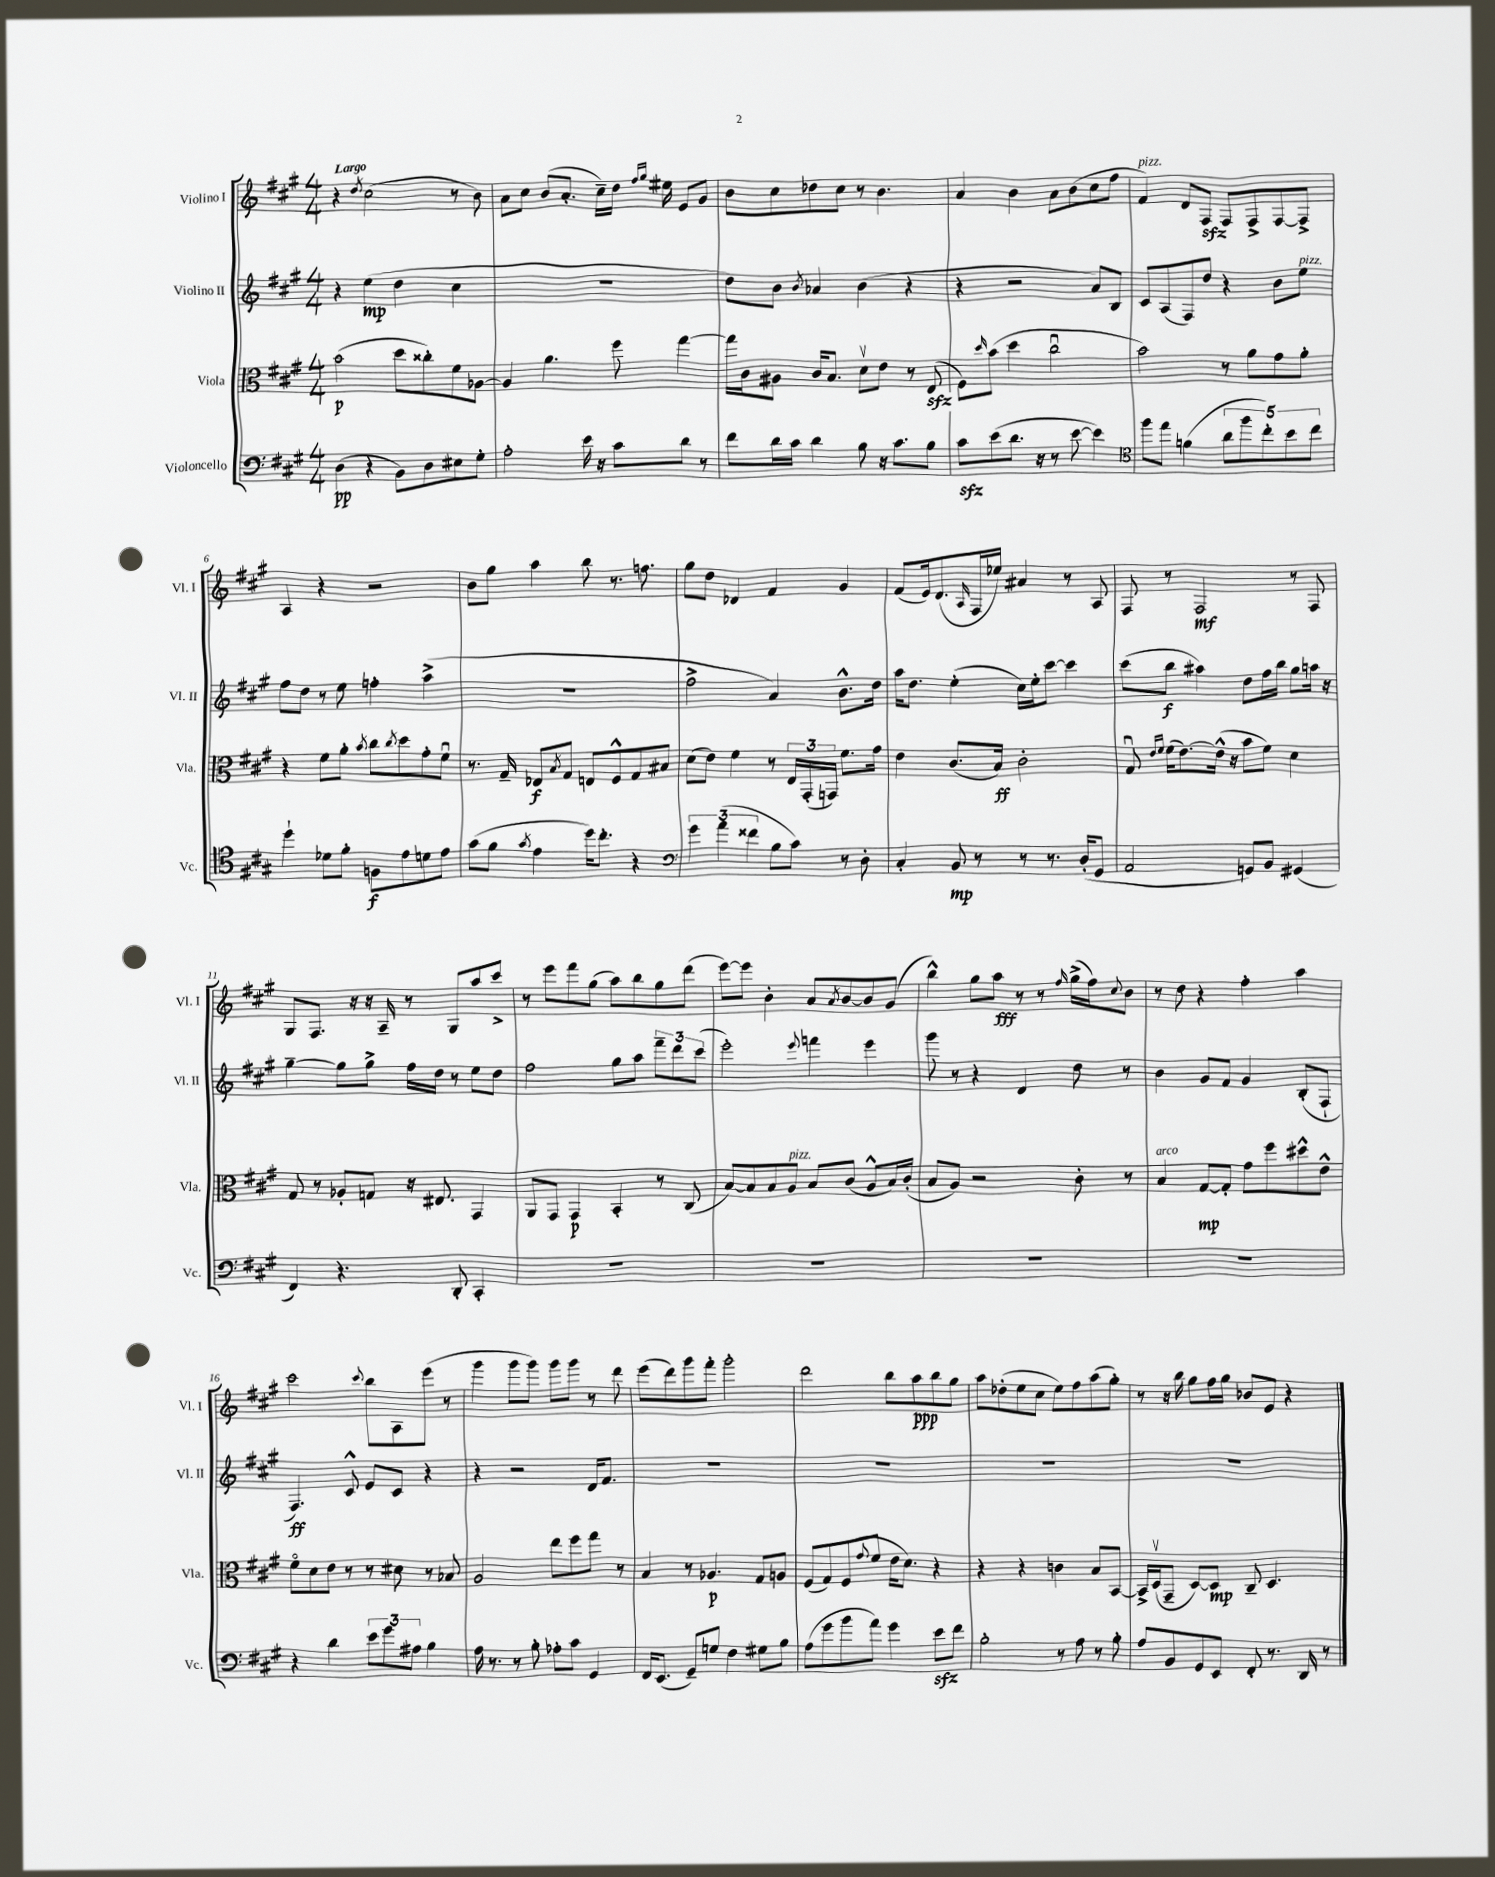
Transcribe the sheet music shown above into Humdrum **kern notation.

**kern	**kern	**kern	**kern
*staff4	*staff3	*staff2	*staff1
*clefF4	*clefC3	*clefG2	*clefG2
*k[f#c#g#]	*k[f#c#g#]	*k[f#c#g#]	*k[f#c#g#]
*M4/4	*M4/4	*M4/4	*M4/4
(4D	(2b	4r	4r
.	.	.	8qdd
4r	.	(4ee	(2cc#
8BB)	8dd	4dd	.
8D	8cc##')	.	.
8E#	8f#	4cc#	8r
8G#'	[8A-	.	8b)
=	=	=	=
2A'	4A-]	1r	8a
.	.	.	8cc#
.	4.a	.	(8b
.	.	.	8.a'
16e	.	.	.
16r	.	.	16cc#~)
8c#	8ff#	.	16dd
.	.	.	16qqff#
.	.	.	16qqgg#
.	.	.	16ee#
8d	[4gg#	.	8e
8r	.	.	8g#
=	=	=	=
8f#	16gg#]	8dd)	8b
.	16c#	.	.
16d	8A#	8b	8cc#
16c#	.	.	.
.	.	8qb	.
4d	16c#	4a-	8dd-
.	8.B	.	.
.	.	.	8cc#
8B	8dv	(4b	8r
16r	8e	.	4.b
8.c#	.	.	.
.	8r	4r	.
8B	(8E	.	.
=	=	=	=
8c#	8F#)	4r	4a
.	16qqdd	.	.
(8e	(8b	.	.
8.d	4dd	2r	4b
16r	.	.	.
8r	2cc#u	.	8a
[8e	.	.	(8b
4e])	.	8a)	8cc#
.	.	8B	8ff#
=	=	=	=
*clefC4	*	*	*
8ff#	2b)	8c#	4f#)
8ee	.	(8A	.
(4f	.	8F#)	8d
.	.	8dd	8F#
10a	8r	4r	8F#
10ff#	.	.	.
.	8a	.	8F#^
10cc#')	.	.	.
.	8g#	8b	[8F#
10b	.	.	.
.	8a'	8ee	8F#^]
10cc#	.	.	.
=	=	=	=
4dd`	4r	8ff#	4A
.	.	8dd	.
8d-	8f#	8r	4r
8f#'	8a'	8ee	.
.	8qb	.	.
8F	8cc#	4ff'	2r
.	8qcc#	.	.
8e	8dd	.	.
8d	8g#'	(4aa^	.
8e	8f#u	.	.
=	=	=	=
(8g#	8.r	1r	8b
8f#	.	.	8gg#
.	16G#~	.	.
8qg#	.	.	.
4e	8E-	.	4aa
.	8qB	.	.
.	8G#	.	.
16dd)	8E	.	8bb
8.cc#'	.	.	.
.	8F#^^	.	8.r
4r	8G#	.	.
.	.	.	8.ff
.	8B#	.	.
=	=	=	=
*clefF4	*	*	*
6g#	(8d	2ff#^	8gg#
.	8e)	.	8dd
(6a	.	.	.
.	4f#	.	4d-
6f##	.	.	.
8B	8r	4a)	4f#
8c#)	24E	.	.
.	(24GG#'	.	.
.	24GG)	.	.
8r	8.f#	8.b^^	4g#
8D'	.	.	.
.	16g#	16dd	.
=	=	=	=
4C#'	4e	16aa	(8f#
.	.	8.dd	.
.	.	.	16e)
.	.	.	(8.d
8BB	(8.c#	(4ee'	.
.	.	.	16qqA
8r	.	.	16F#
.	16B)	.	16ee-)
8r	2c#'	16cc#)	4a#
.	.	16ee'	.
8.r	.	[8ccc#	.
.	.	4ccc#]	8r
(16D'	.	.	.
8GG#	.	.	8A
=	=	=	=
2AA	8G#u	(8ccc#	8F#
.	16qqe	.	.
.	16qqf#	.	.
.	(16f#	8bb	8r
.	[8.e)	.	.
.	.	4aa#)	2F#
.	(16e^^]	.	.
.	16r	.	.
8GG)	8b	8dd	.
8BB	8f#)	16ff#	.
.	.	16bb	.
(4GG#	4d	8gg#	8r
.	.	16aa	8F#
.	.	16r	.
=	=	=	=
4FF#)	8G#	[4gg#~	8G#
.	8r	.	8.F#
4.r	8A-'	8gg#]	.
.	.	.	16r
.	8G	8gg#^	16r
.	.	.	16A~
.	16r	16ff#	8r
.	8.E#	16dd	.
8DD'	.	8r	8G#
4CC#'	4GG#	8ee	8aa
.	.	8dd	8ccc#^
=	=	=	=
1r	8AA	2ff#	8r
.	8GG#	.	8eee
.	4GG#	.	8fff#
.	.	.	(8gg#
.	4BB'	8gg#	8aa)
.	.	8aa	8bb
.	8r	12fff#~	8gg#
.	.	12ddd	.
.	(8C#	.	(8ddd
.	.	(12ccc#	.
=	=	=	=
1r	[8B)	2eee')	[8eee)
.	8B]	.	8eee]
.	8B	.	4b'
.	8A	.	.
.	.	8qqeee	.
.	8B	4fff	8a
.	.	.	8qa
.	(8c#	.	[8b
.	8A^^	4eee	8b]
.	16B)	.	(8g#
.	(16c#'	.	.
=	=	=	=
1r	8B	8ggg#	4bb^^)
.	8A)	8r	.
.	2r	4r	8gg#
.	.	.	8aa
.	.	4d	8r
.	.	.	8r
.	.	.	16qqff#
.	8c#'	8dd	(16gg#^
.	.	.	16ff#)
.	.	.	8qqcc#
.	8r	8r	8b
=	=	=	=
1r	4B	4b	8r
.	.	.	8dd
.	[8G#	8g#	4r
.	8G#']	8f#	.
.	8g#	4g#	4ff#'
.	8ff#	.	.
.	8dd#^^	(8B'	4aa
.	8e^^	8F#`	.
=	=	=	=
4r	8f#o	4.F#)	2ccc#
.	8d	.	.
4d	8e	.	.
.	8r	8c#^^	.
.	.	.	8qqccc#
12e	8r	8e	8bb
12g#	.	.	.
.	8d#	8c#	8A
12A#	.	.	.
4B	8r	4r	(8eee
.	8B-	.	8r
=	=	=	=
16A	2A	4r	4ggg#
8.r	.	.	.
8r	.	2r	8ggg#
8B'	.	.	8ggg#)
8A-'	8ee	.	8ggg#
8c#	8ff#	.	8ggg#
4GG#	8gg#	16d	8r
.	.	8.f#	.
.	8r	.	8ddd
=	=	=	=
16FF#	4B	1r	(8eee
(8.EE	.	.	.
.	.	.	8ddd)
8GG#~)	8r	.	8ggg#
8G	4.A-	.	8fff#'
4F#	.	.	2ggg#'
8G#	8G#	.	.
8B	8A	.	.
=	=	=	=
(8A	(8F#	1r	2ddd
8g#	8G#)	.	.
8b	(8F#	.	.
.	8qqg#	.	.
8a)	8f#	.	.
4g#	16e	.	8bb
.	8.d)	.	.
.	.	.	8aa
8e	4r	.	8bb
8f#	.	.	8gg#
=	=	=	=
2B'	4r	1r	8aa
.	.	.	(8dd-'
.	4r	.	8ee
.	.	.	8cc#
8r	4c	.	8ee)
8A	.	.	8ff#
8r	8B	.	(8aa
8B'	[8BB	.	8gg#')
=	=	=	=
8A	16BB^]	1r	8r
.	(16Dv	.	.
8BB	8GG#~	.	16r
.	.	.	16bb
8GG#	[8D)	.	8gg#
8EE	8D]	.	16ff#
.	.	.	16gg#
8FF#'	8C#~	.	8b-
8.r	4.D	.	8e
.	.	.	4r
16DD	.	.	.
8r	.	.	.
==	==	==	==
*-	*-	*-	*-
